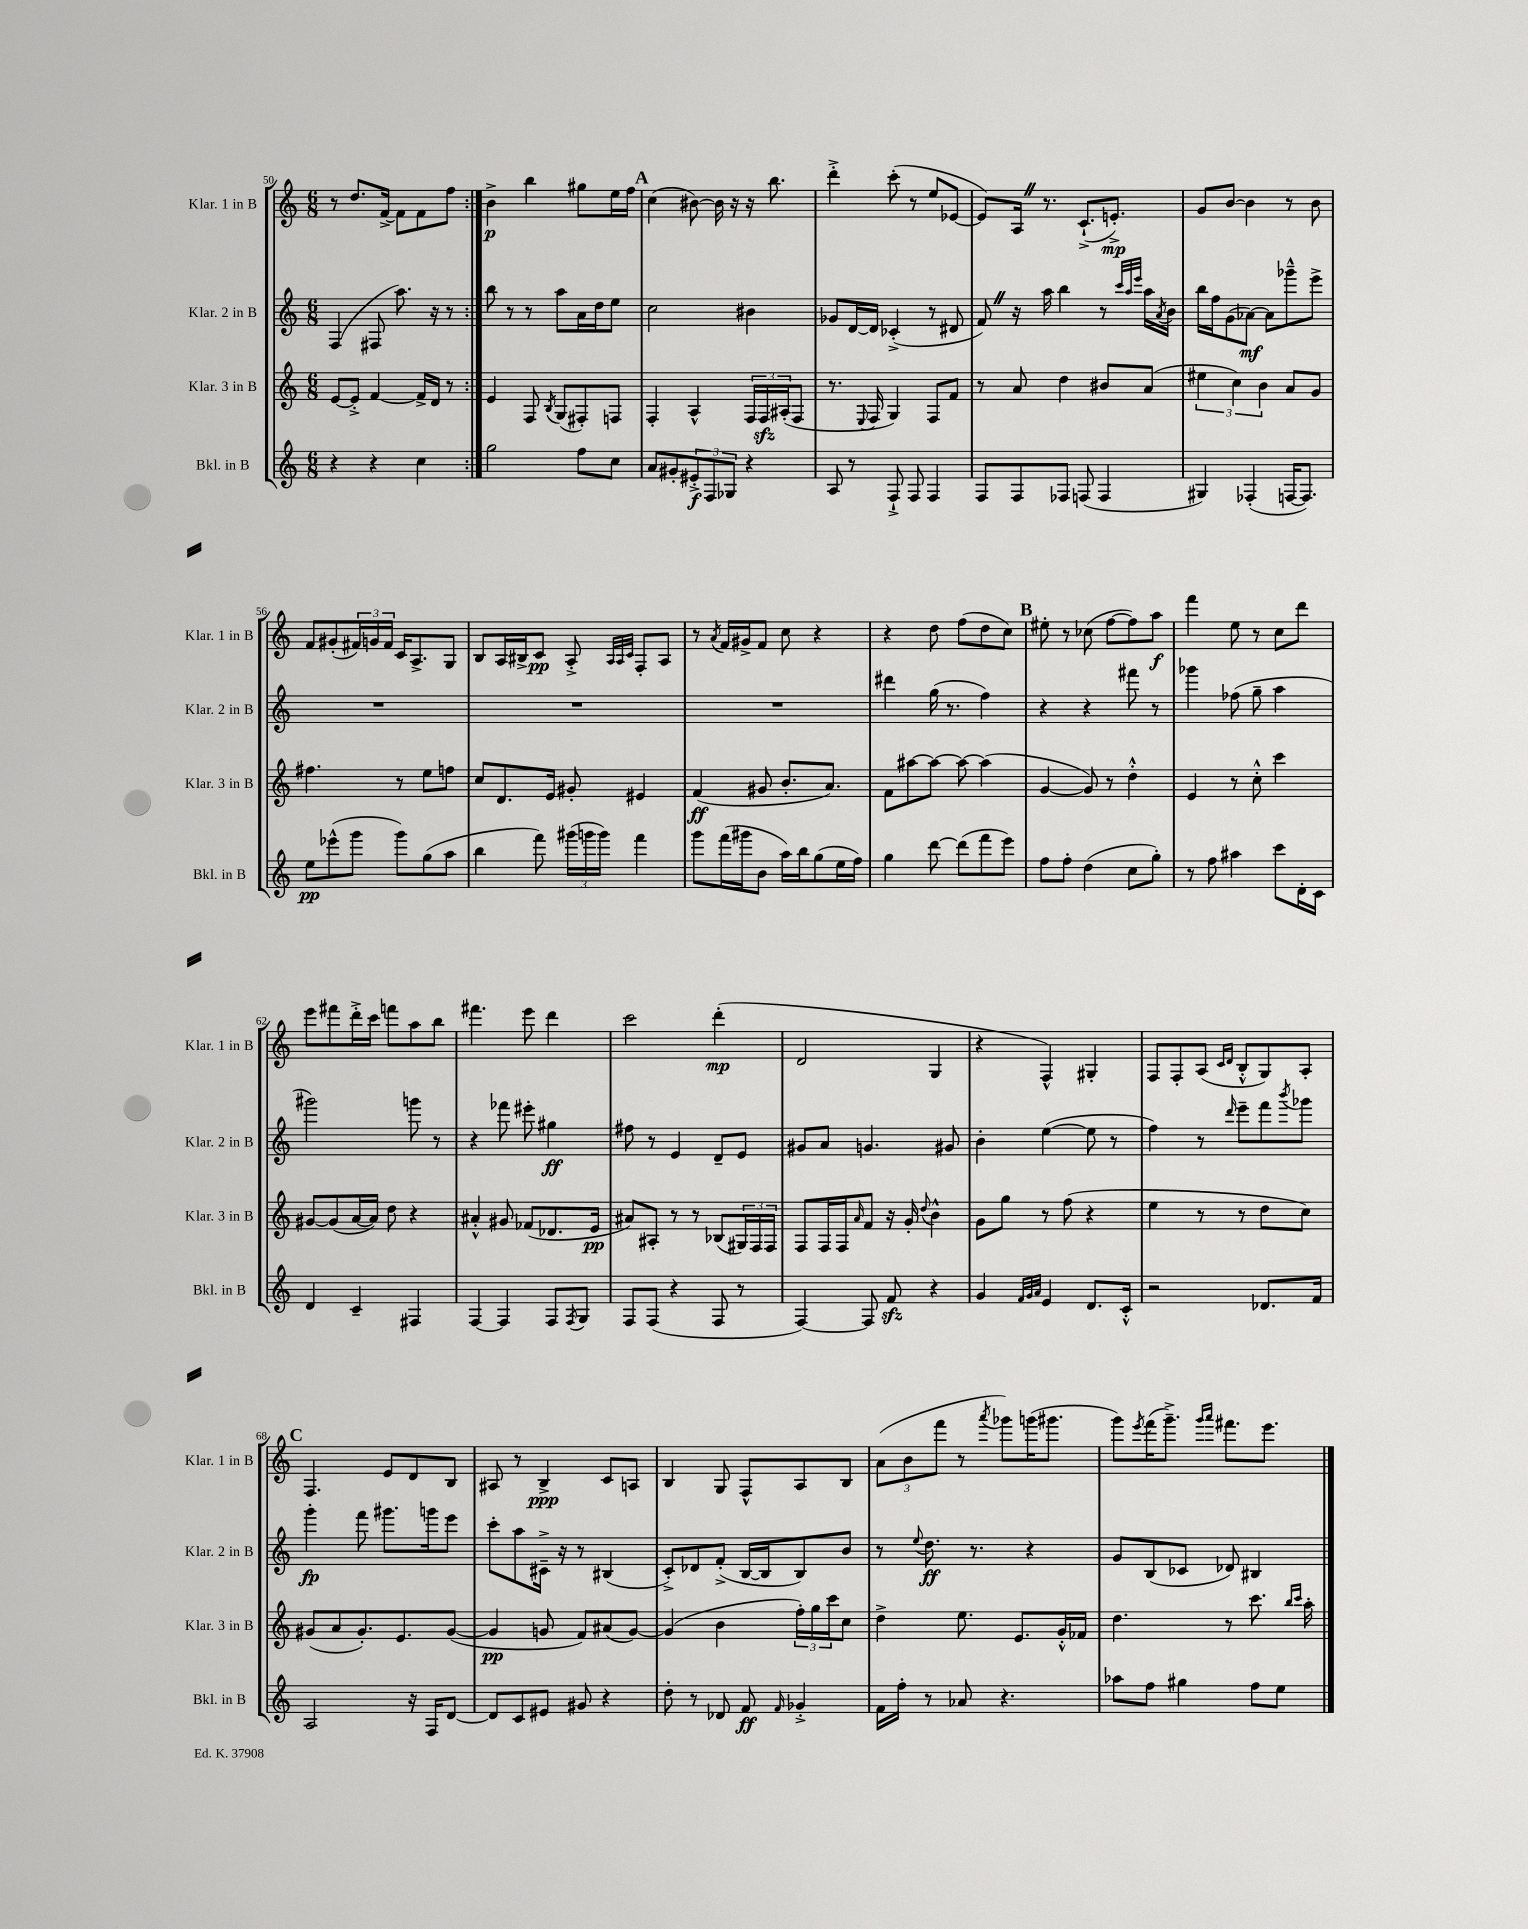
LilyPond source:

<<
\new StaffGroup <<
\new Staff = "s0" \with { instrumentName = "Klar. 1 in B" shortInstrumentName = "Klar. 1 in B" } {
    \clef treble \key c \major \numericTimeSignature \time 6/8
    \repeat volta 2 { r8 d''8. f'16~-> f'8 f'8 f''8 | }
    b'4->\p b''4 gis''8 e''16 f''16 |
    \mark \markup { \bold "A" } c''4( bis'8~) bis'16 r16 r16 b''8. |
    d'''4-.-> c'''8-.( r8 e''8 ees'8~ |
    ees'8) a16 \once \override BreathingSign.text = \markup { \musicglyph "scripts.caesura.straight" } \breathe r8. c'8.-!->( e'8.-.->\mp) |
    g'8 b'8~ b'4 r8 b'8 |
    f'8 gis'8-.( \tuplet 3/2 { fis'16) g'16 fis'16 } c'16 a8.-> g8 |
    b8 a16 bis16-> c'8\pp a8-.-> \grace { a32 a32 c'32 } f8-. a8 |
    r8 \acciaccatura { a'8 } f'16 gis'16-> f'8 c''8 r4 |
    r4 d''8 f''8( d''8 c''8) |
    \mark \markup { \bold "B" } eis''8-. r8 ces''8( f''8~ f''8) a''8\f |
    f'''4 e''8 r8 c''8 d'''8 |
    e'''8 fis'''8 d'''16-.-> c'''16 f'''8 a''8 b''8 |
    fis'''4. e'''8 d'''4 |
    c'''2 d'''4-.\mp( |
    d'2 g4 |
    r4 f4-^) gis4-. |
    f8 f8-. a8( \grace { c'16 d'16 } b8-.-^ g8) a8-. |
    \mark \markup { \bold "C" } f4. e'8 d'8 b8 |
    ais8 r8 b4->\ppp c'8 a8 |
    b4 g8 f8-^ a8 b8 |
    \tuplet 3/2 { a'8( b'8 f'''8 } r8 \acciaccatura { a'''8 } ges'''8) g'''16( gis'''8. |
    g'''8) \acciaccatura { e'''8 } f'''16( g'''8.--->) \grace { g'''16 a'''16 } fis'''8. e'''8. \bar "|." |
}
\new Staff = "s1" \with { instrumentName = "Klar. 2 in B" shortInstrumentName = "Klar. 2 in B" } {
    \clef treble \key c \major \numericTimeSignature \time 6/8
    \repeat volta 2 { f4( fis8 a''8.) r16 r8 | }
    b''8 r8 r8 a''8 a'16 d''16 e''8 |
    \mark \markup { \bold "A" } c''2 bis'4 |
    ges'8 d'16~ d'16 ces'4-.->( r8 dis'8 |
    f'8) \once \override BreathingSign.text = \markup { \musicglyph "scripts.caesura.straight" } \breathe r16 a''16 b''4 r8 \grace { c'''32 a''32 e'''32 } a''16 \acciaccatura { a'8 } b'16 |
    b''16 f''16 g'8( aes'8~\mf) aes'8 ges'''8---^ e'''8-> |
    R2. |
    R2. |
    R2. |
    dis'''4 g''16( r8. f''4) |
    \mark \markup { \bold "B" } r4 r4 fis'''8 r8 |
    ges'''4 fes''8( g''8-- a''4 |
    gis'''2) g'''8 r8 |
    r4 fes'''8 eis'''8-. gis''4\ff |
    fis''8 r8 e'4 d'8-- e'8 |
    gis'8 a'8 g'4. gis'8 |
    b'4-. e''4~( e''8 r8 |
    f''4) r8 \grace { d'''16 } e'''8-- f'''8 \acciaccatura { b'''8 } ges'''8 |
    \mark \markup { \bold "C" } g'''4-.\fp f'''8 gis'''8. g'''16 e'''8 |
    c'''8-. a''8 cis'16---> r16 r8 bis4( |
    c'8-.->) des'8 f'8-.->( b16~ b16 b8) b'8 |
    r8 \appoggiatura { e''8 } d''8.\ff r8. r4 |
    g'8 b8( ces'8 des'8) bis4 \bar "|." |
}
\new Staff = "s2" \with { instrumentName = "Klar. 3 in B" shortInstrumentName = "Klar. 3 in B" } {
    \clef treble \key c \major \numericTimeSignature \time 6/8
    \repeat volta 2 { e'8~ e'8-.-> f'4~ f'16-> d'16 r8 | }
    e'4 f8 \acciaccatura { b8 } g8( fis8-.) f8 |
    \mark \markup { \bold "A" } f4-. a4-^ \tuplet 3/2 { f16 f16\sfz ais16-.( } f8 |
    r8. \appoggiatura { e8 } f16 g4) f8 f'8 |
    r8 a'8 d''4 bis'8 a'8( |
    \tuplet 3/2 { eis''4 c''4) b'4 } a'8 g'8 |
    fis''4. r8 e''8 f''8 |
    c''8 d'8. e'16 gis'8-. eis'4 |
    f'4\ff( gis'8 b'8.-. a'8.) |
    f'8 ais''8~ ais''8~ ais''8~ ais''4( |
    \mark \markup { \bold "B" } g'4~ g'8) r8 d''4-.-^ |
    e'4 r8 c''8-.-^ c'''4 |
    gis'8~ gis'8( a'16~ a'16) d''8 r4 |
    ais'4-.-^ gis'8 fes'8( des'8. e'16\pp |
    ais'8) ais8-. r8 r8 bes8( \tuplet 3/2 { gis16) f16 f16 } |
    f8 f16 f16 \grace { a'16 } f'8 r16 g'16-. \appoggiatura { d''8 } b'4-^ |
    g'8 g''8 r8 f''8( r4 |
    e''4 r8 r8 d''8 c''8) |
    \mark \markup { \bold "C" } gis'8( a'8 gis'8.-.) e'8. gis'8~( |
    gis'4\pp g'8 f'8) ais'8( g'8~) |
    g'4( b'4 \tuplet 3/2 { f''16-.) g''16 c'''16 } c''8 |
    d''4-> e''8. e'8. g'16-.-^ fes'16 |
    d''4. r8 c'''8. \grace { b''16 c'''16 } a''16-. \bar "|." |
}
\new Staff = "s3" \with { instrumentName = "Bkl. in B" shortInstrumentName = "Bkl. in B" } {
    \clef treble \key c \major \numericTimeSignature \time 6/8
    \repeat volta 2 { r4 r4 c''4 | }
    g''2 f''8 c''8 |
    \mark \markup { \bold "A" } a'8 gis'8-. \tuplet 3/2 { eis'8-.->\f f8 ges8 } r4 |
    a8 r8 f8-!-> f8 f4 |
    f8 f8 fes8 f8( f4 |
    gis4) fes4-.( f16~ f8.) |
    e''8\pp ees'''8-^( g'''8 g'''8) g''8( a''8 |
    b''4 f'''8) \tuplet 3/2 { gis'''16( g'''16 g'''16) } f'''4 |
    g'''8 f'''16( gis'''16 b'8 a''16) b''16 g''8( e''16 f''16) |
    g''4 d'''8~ d'''8( f'''8 e'''8) |
    \mark \markup { \bold "B" } f''8 f''8-. d''4( c''8 g''8-.) |
    r8 f''8 ais''4 c'''8 d'16-. c'16 |
    d'4 c'4-- fis4 |
    f4~ f4 f8 \acciaccatura { f8 } g8 |
    f8 f8( r4 f8 r8 |
    f4~) f8 f'8\sfz r4 |
    g'4 \grace { f'32 g'32 a'32 } e'4 d'8. c'16-.-^ |
    r2 des'8. f'16 |
    \mark \markup { \bold "C" } a2 r16 f16 d'8~ |
    d'8 c'8 eis'8 gis'8 r4 |
    d''8-. r8 des'8 f'8\ff \grace { f'16 } ges'4-.-> |
    f'16 f''16-. r8 aes'8 r4. |
    aes''8 f''8 gis''4 f''8 e''8 \bar "|." |
}
>>
>>
\layout { \context { \Score currentBarNumber = #50 } }
